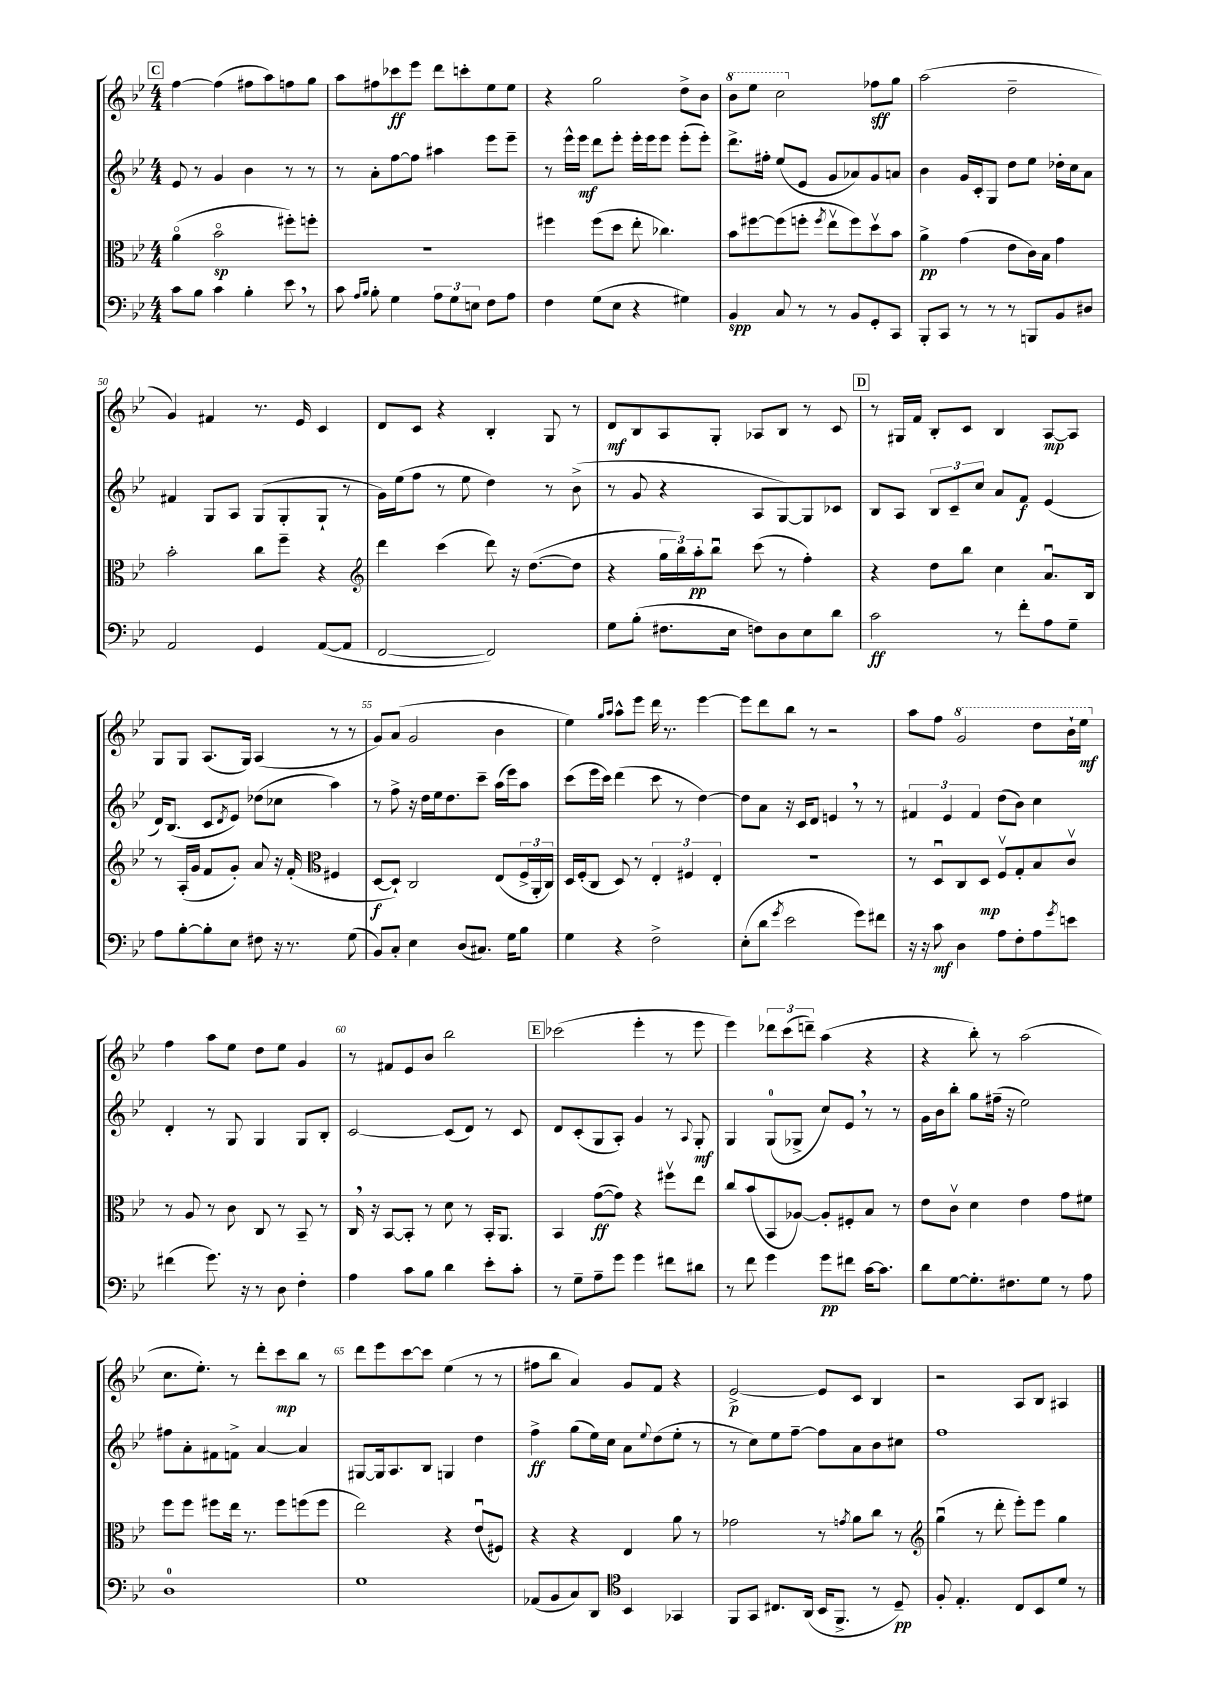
<<
\new StaffGroup <<
\new Staff = "s0" {
    \clef treble \key bes \major \numericTimeSignature \time 4/4
    \mark \markup { \box "C" } f''4~ f''4( fis''8 a''8) f''8 g''8 |
    a''8 fis''8 ces'''8\ff ees'''8 d'''8 c'''8-. ees''8 ees''8 |
    r4 g''2 d''8-> bes'8 |
    \ottava #1 bes''8 ees'''8 c'''2 \ottava #0 fes''8\sff g''8 |
    a''2( d''2-- |
    g'4) fis'4 r8. ees'16 c'4 |
    d'8 c'8 r4 bes4-. g8 r8 |
    d'8\mf bes8 a8 g8-. aes8 bes8 r8 c'8 |
    \mark \markup { \box "D" } r8 gis16 f'16 bes8-. c'8 bes4 a8~\mp a8 |
    g8 g8 a8.( g16) a4( r8 r8 |
    g'8) a'8( g'2 bes'4 |
    ees''4) \grace { g''16 a''16 } a''8-^ ees'''8 d'''16 r8. ees'''4~ |
    ees'''8 d'''8 bes''8 r8 r2 |
    a''8 f''8 \ottava #1 g''2 d'''8 bes''16-! ees'''16\mf \ottava #0 |
    f''4 a''8 ees''8 d''8 ees''8 g'4 |
    r8 fis'8 ees'8 bes'8 bes''2 |
    \mark \markup { \box "E" } ces'''2( ees'''4-. r8 ees'''8 |
    ees'''4) \tuplet 3/2 { des'''8 c'''8( d'''8--) } a''4( r4 |
    r4 bes''8-.) r8 a''2( |
    c''8. ees''8.-.) r8 d'''8-. c'''8\mp bes''8 r8 |
    d'''8 ees'''8 c'''8~ c'''8 ees''4( r8 r8 |
    fis''8 bes''8 a'4) g'8 f'8 r4 |
    ees'2~->\p ees'8 c'8 bes4 |
    r2 a8 bes8 ais4 \bar "|." |
}
\new Staff = "s1" {
    \clef treble \key bes \major \numericTimeSignature \time 4/4
    \mark \markup { \box "C" } ees'8 r8 g'4 bes'4 r8 r8 |
    r8 a'8-. f''8~ f''8 ais''4 ees'''8 ees'''8-- |
    r8 ees'''16-^ ees'''16\mf d'''8 ees'''8-. ees'''16-. ees'''16 ees'''8 ees'''8-.( ees'''8-.) |
    d'''8.-> fis''16-. ees''8( ees'8 g'8 aes'8) g'8 a'8 |
    bes'4 g'16 c'16-. g8 d''8 ees''8 des''16-. c''16 a'8 |
    fis'4 g8 a8 g8( g8-. g8-! r8 |
    g'16) ees''16( f''8 r8 ees''8 d''4) r8 bes'8->( |
    r8 g'8 r4 a8 g8~) g8 ces'8 |
    \mark \markup { \box "D" } bes8 a8 \tuplet 3/2 { bes8 c'8-- c''8 } a'8 f'8\f ees'4( |
    d'16) bes8.( c'8 \acciaccatura { d'8 } ees'8) des''8( ces''8 a''4) |
    r8 f''8-> r16 d''16 ees''16 d''8. c'''8-- a''16( ees'''16) a''8 |
    c'''8( ees'''16 c'''16) d'''4( c'''8 r8 d''4~) |
    d''8 a'8 r16 c'16 d'8 e'4 \breathe r8 r8 |
    \tuplet 3/2 { fis'4 ees'4 fis'4 } d''8( bes'8) c''4 |
    d'4-. r8 g8 g4 g8 bes8-. |
    c'2~ c'8( d'8) r8 c'8 |
    \mark \markup { \box "E" } d'8 c'8-.( g8 a8-.) g'4 r8 \appoggiatura { a8 } g8-.\mf |
    g4 g8-0( ges8-> c''8) ees'8 \breathe r8 r8 |
    g'16 bes'16 bes''8-. g''8 fis''16--( r16 ees''2) |
    fis''8 a'8-. fis'8 f'8-> a'4~ a'4 |
    gis8~ gis16 a8. bes8 g4 d''4 |
    f''4->\ff g''8( ees''16) c''16 a'8 \appoggiatura { ees''8 } d''8( ees''8-. r8 |
    r8 c''8) ees''8 f''8~-- f''8 a'8 bes'8 cis''8 |
    f''1 \bar "|." |
}
\new Staff = "s2" {
    \clef alto \key bes \major \numericTimeSignature \time 4/4
    \mark \markup { \box "C" } a'4\flageolet( bes'2\flageolet\sp fis''8-.) f''8-. |
    R1 |
    fis''4 fis''8( d''8 ees''8-. ces''4.) |
    bes'8 fis''8~ fis''8( f''8-. \acciaccatura { f''8 } ees''8\upbow f''8) d''8\upbow bes'8 |
    a'4->\pp g'4( ees'8 c'16) bes16 g'4 |
    bes'2-. c''8 f''8-- r4 |
    \clef treble d'''4 c'''4( d'''8) r16 d''8.~( d''8 |
    r4 \tuplet 3/2 { g''16 bes''16) a''16-.\pp } bes''8\downbow c'''8( r8 f''4-.) |
    \mark \markup { \box "D" } r4 d''8 bes''8 c''4 a'8.\downbow bes16 |
    r8 a16-.( g'16 f'8 g'8-.) a'8 r16 f'16-.( \clef alto fis4 |
    d8~\f d8-!) c2 ees8( \tuplet 3/2 { f16-> a,16-. c16) } |
    d16 f16-.( c8 d8) r8 \tuplet 3/2 { ees4-. fis4 ees4-. } |
    R1 |
    r8 d8\downbow c8 d8\mp f8\upbow g8-. bes8 c'8\upbow |
    r8 a8 r8 c'8 c8 r8 bes,8-- r8 |
    c16 \breathe r16 bes,8~ bes,8-. r8 d'8 r8 bes,16-. a,8. |
    \mark \markup { \box "E" } bes,4 g'8~\ff( g'8) r4 fis''8\upbow ees''8 |
    c''8 bes'8( bes,8 aes8~) aes8-. fis8-. bes8 r8 |
    ees'8 c'8\upbow d'4 ees'4 g'8 fis'8 |
    f''8 f''8 fis''8 ees''16 r8. fis''8 f''8( f''8 |
    ees''2) r4 ees'8\downbow( fis8) |
    r4 r4 ees4 a'8 r8 |
    ges'2 r8 \acciaccatura { g'8 } a'8 c''8 r8 |
    \clef treble g''4\downbow( r8 d'''8-. ees'''8-.) ees'''8 g''4 \bar "|." |
}
\new Staff = "s3" {
    \clef bass \key bes \major \numericTimeSignature \time 4/4
    \mark \markup { \box "C" } c'8 bes8 c'4 bes4-. ees'8 \breathe r8 |
    c'8 \grace { a16 bes16 } bes8-. g4 \tuplet 3/2 { a8 g8 e8 } f8 a8 |
    f4 g8( ees8 r4 gis4) |
    bes,4\spp c8 r8 r8 bes,8 g,8-. c,8 |
    bes,,8-. c,8 r8 r8 r8 b,,8 bes,8 dis8 |
    a,2 g,4 a,8~( a,8 |
    f,2~ f,2) |
    g8 bes8-.( fis8. ees16 f8) d8 ees8 d'8 |
    \mark \markup { \box "D" } c'2\ff r8 f'8-. a8 g8-- |
    a8 bes8~-. bes8-. ees8 fis8 r16 r8. g8( |
    bes,8) c8-. ees4 d8( cis8.) g16 bes8 |
    g4 r4 f2-> |
    ees8-.( d'8 \acciaccatura { g'8 } ees'2 g'8) fis'8 |
    r16 r16 c'8\mf d4 a8 f8-. a8 \acciaccatura { g'8 } e'8 |
    fis'4( g'8.) r16 r8 d8 f4-. |
    a4 c'8 bes8 d'4 ees'8-. c'8-. |
    \mark \markup { \box "E" } r8 g8-- a8-- g'8 g'4 fis'8 dis'8 |
    r8 f'8 g'4 g'8\pp fis'8 c'16~ c'8. |
    d'8 g8~ g8.-. fis8. g8 r8 a8 |
    d1-0 |
    g1 |
    aes,8( bes,8 c8) d,8 \clef tenor bes,4 ges,4 |
    f,8 g,8 cis8. a,16( bes,16 f,8.-> r8 d8--\pp) |
    f8-. ees4.-. c8 bes,8 d'8 r8 \bar "|." |
}
>>
>>
\layout { \context { \Score currentBarNumber = #45 \override BarNumber.break-visibility = ##(#f #t #t) barNumberVisibility = #(every-nth-bar-number-visible 5) } }
